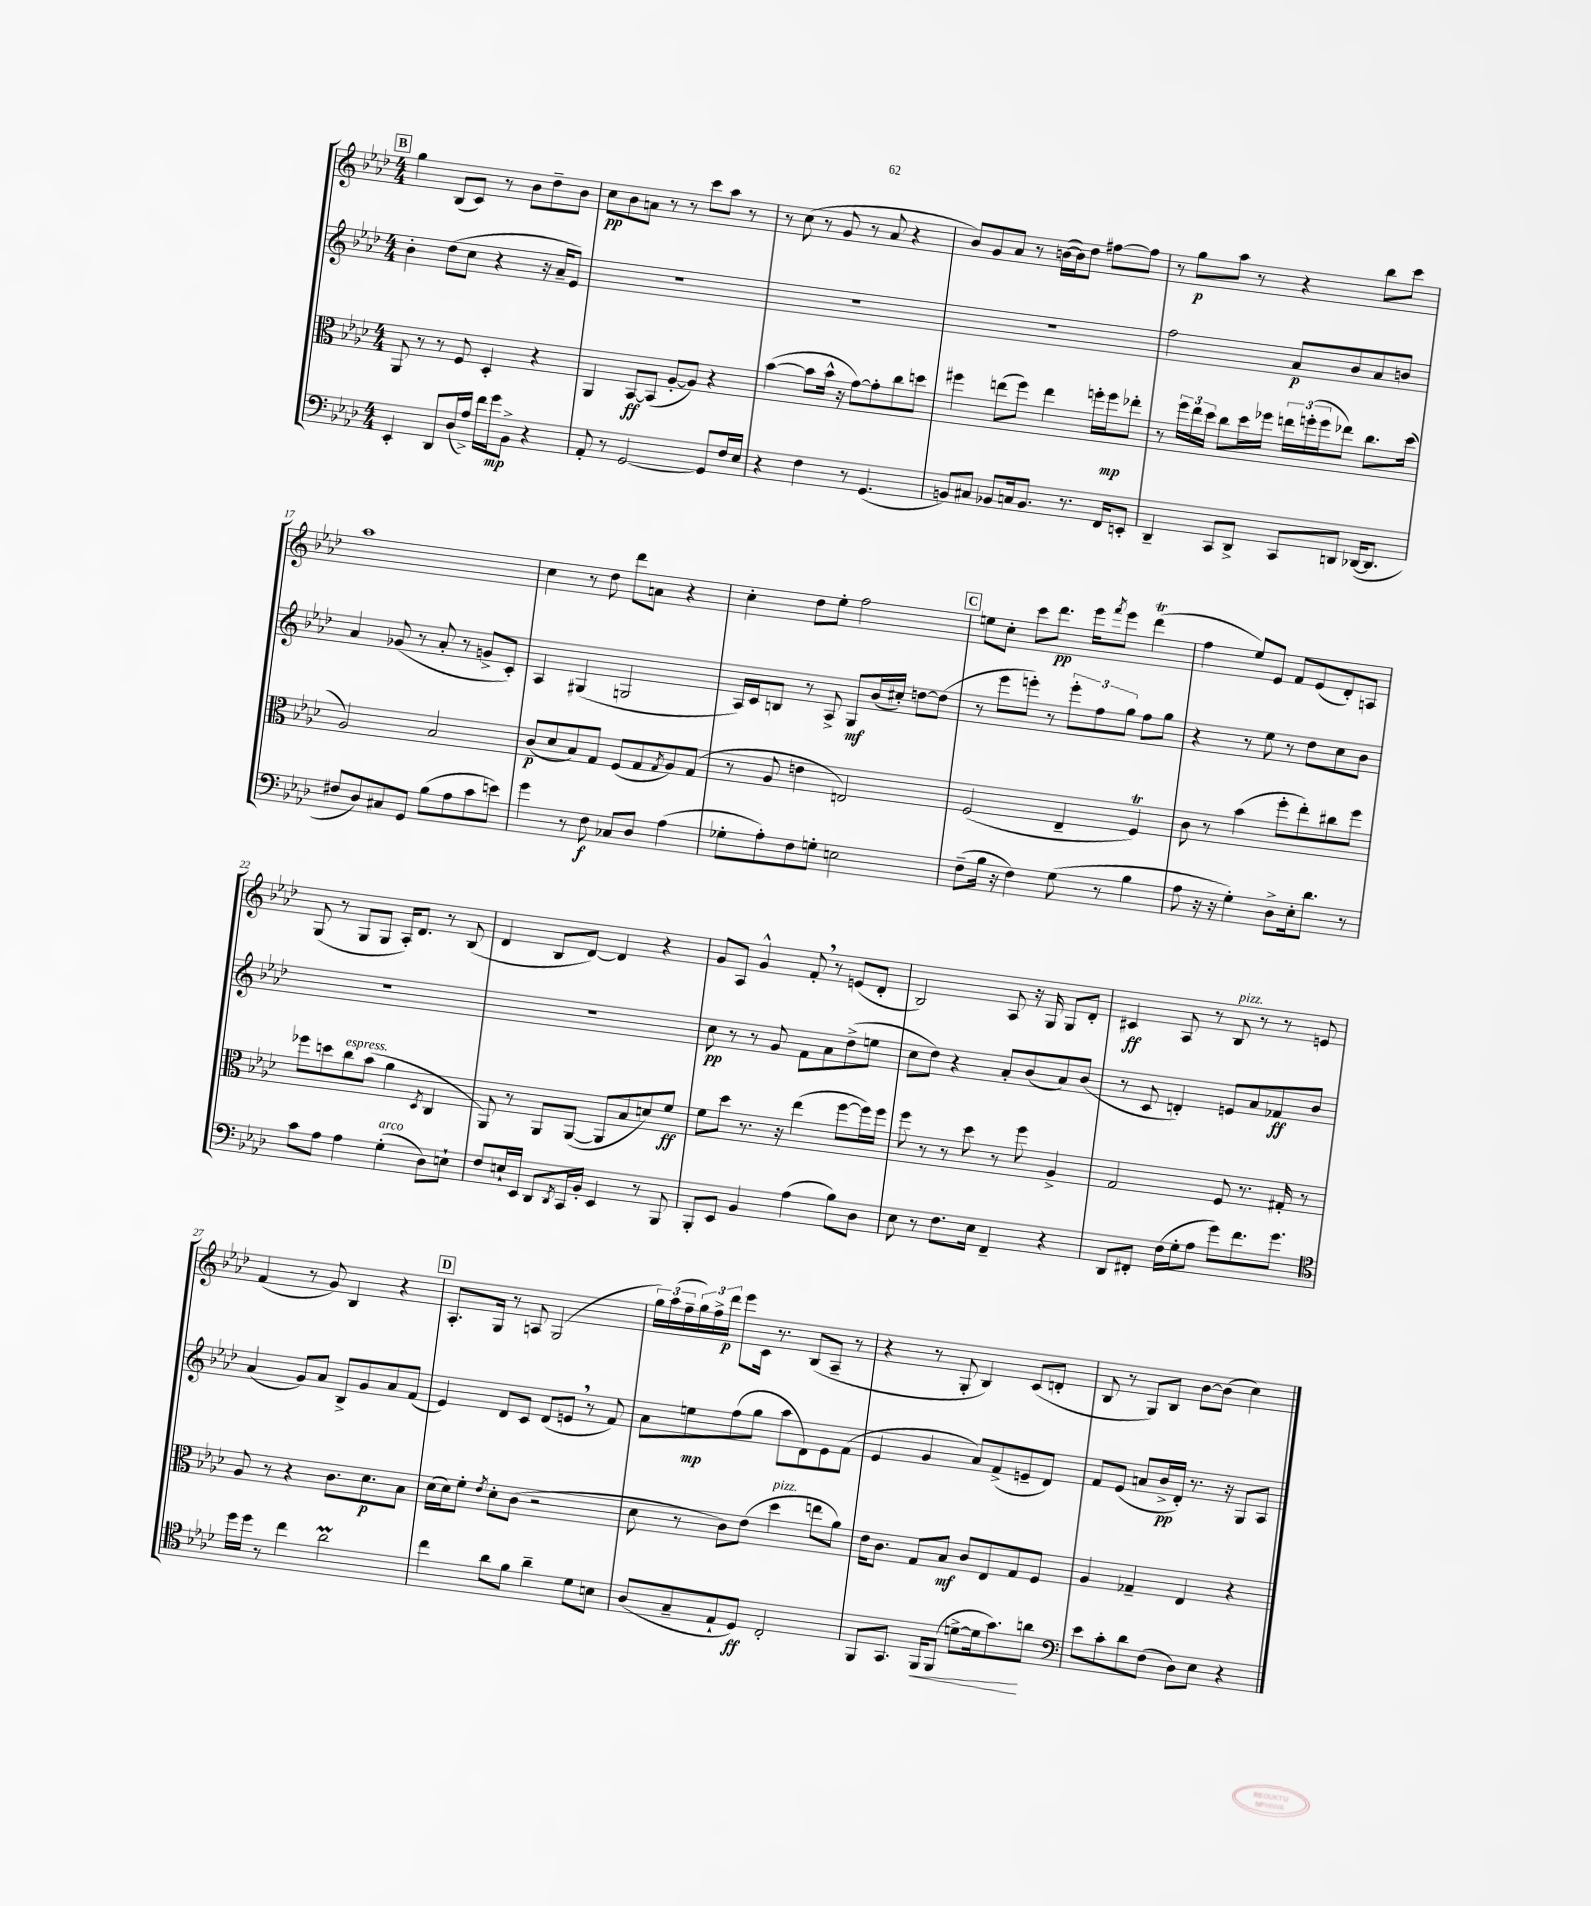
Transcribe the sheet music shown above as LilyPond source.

<<
\new StaffGroup <<
\new Staff = "s0" {
    \clef treble \key aes \major \numericTimeSignature \time 4/4
    \mark \markup { \box "B" } g''4 bes8( c'8) r8 bes'8 des''8-- bes'8 |
    c''8\pp bes'8 a'8 r8 r8 c'''8 aes''8 r8 |
    r8 c''8( r8 g'8 r8 aes'8 r4 |
    bes'8) g'8 aes'8 r8 b'16~( b'16) des''8 fis''8~ fis''8 |
    r8 g''8\p aes''8 r8 r4 bes''8 c'''8 |
    aes''1 |
    c''4 r8 des''8 des'''8 a'8 r4 |
    c''4-. des''8 ees''8-. f''2 |
    \mark \markup { \box "C" } e''8 c''8-. c'''8 des'''8.\pp ees'''16 \acciaccatura { f'''8 } ees'''8 des'''4\trill( |
    f''4 ees''8) ees'8 f'8 ees'8( des'8-.) a8 |
    g8( r8 g8 g8 aes16-.) des'8. r8 bes8( |
    des'4 bes8 des'8~) des'4 r4 |
    g'8 aes8 g'4-^ f'8-. \breathe r8 e'8( des'8-. |
    bes2) aes8 r16 g16 g8 des'8-. |
    cis'4\ff aes8 r8 bes8^\markup { \italic "pizz." } r8 r8 e'8 |
    f'4( r8 g'8) bes4 r4 |
    \mark \markup { \box "D" } aes8.-. g16 r8 a8 g2( |
    \tuplet 3/2 { g''16) aes''16( f''16-- } \tuplet 3/2 { g''16) f''16-> des'''16\p } ees'''8 c'16 r8. bes8( aes8-- r8 |
    r4 r8 g8-. bes4) c'8( d'8-. |
    bes8 r8 g8) bes8 bes'8~ bes'8( c''4) \bar "|." |
}
\new Staff = "s1" {
    \clef treble \key aes \major \numericTimeSignature \time 4/4
    \mark \markup { \box "B" } bes'4-. des''8( c''8 r4 r16 aes'16-- ees'8) |
    R1 |
    R1 |
    R1 |
    f''2 aes'8\p bes'8 aes'8 b'8 |
    aes'4 ges'8( r8 aes'8-. r8 g'8-> c'8-.) |
    aes4 gis4( g2 |
    aes16) c'16 b8 r8 aes8-> g8\mf bes'16( cis''16-.) d''8~ d''8( |
    \mark \markup { \box "C" } r8 ees'''8 e'''8-.) r8 \tuplet 3/2 { e'''8-. f''8 g''8 } f''8 g''8 |
    r4 r8 ees''8 r8 des''8 c''8 bes'8 |
    R1 |
    R1 |
    c''8\pp r8 r8 g'8 f'8 aes'8 des''8->( e''8 |
    c''8 des''8) r4 aes'8-. bes'8( aes'8) bes'8( |
    r8 c'8 d'4-.) e'8 aes'8 fes'8\ff bes'8 |
    aes'4( g'8) aes'8 bes8-> g'8 aes'8 f'8( |
    \mark \markup { \box "D" } ees'4) des'8 c'8 des'8( e'8 \breathe r8 f'8) |
    aes'8 e''8\mp f''8( g''8 aes''8 des'8) ees'8 f'8( |
    ees'4 g'4 aes'8) f'8->( e'8-- des'8) |
    f'8 ees'8( a'8 bes'16->\pp des'16-.) r8. r16 g8 aes8 \bar "|." |
}
\new Staff = "s2" {
    \clef alto \key aes \major \numericTimeSignature \time 4/4
    \mark \markup { \box "B" } aes,8 r8 r8 f8 des4-. r4 |
    aes,4 bes,8~\ff bes,8( aes8~-. aes8) r4 |
    bes'4~( bes'8 bes'16-^ r16 g'8~) g'8-. c''8 d''8 |
    fis''4 e''8( fis''8) e''4 f''16-. f''16\mp ees''8-. |
    r8 \tuplet 3/2 { f''16 ees''16 des''16 } c''8 des''16 fes''16 \tuplet 3/2 { e''16 f''16-.( f''16 } ees''8) c''8. des''16( |
    aes2) bes2 |
    c'8\p( des'8 bes8) g8 f8( g8 \acciaccatura { g8 } aes8) g8( |
    r8 aes8 e'4 e2) |
    \mark \markup { \box "C" } f2( ees4-- f4\trill) |
    c'8 r8 bes'4( f''8-. ees''8-.) cis''8 f''8 |
    fes''8 d''8 c''8^\markup { \italic "espress." } bes'8( aes'4 \acciaccatura { des8 } c4 |
    aes,8) r8 aes,8 aes,8~( aes,8 bes8 d'8) f'8\ff |
    f'8 des''8 r8. r16 ees''4( f''8~ f''16) f''16 |
    f''8 r8 r8 des''8 r8 f''8 aes4-> |
    g2 f8 r8. gis16-. r8 |
    aes8 r8 r4 c'8. des'8.\p bes8 |
    \mark \markup { \box "D" } des'16( des'16) f'8-. \acciaccatura { ees'8 } des'8-. c'8( r2 |
    des'8 r8 c'8) ees'8( des''4^\markup { \italic "pizz." } e''8 aes'8) |
    ees'16 c'8. g8 bes8\mf c'8 ees8 g8 f8 |
    aes4 ges4-- ees4 r4 \bar "|." |
}
\new Staff = "s3" {
    \clef bass \key aes \major \numericTimeSignature \time 4/4
    \mark \markup { \box "B" } ees,4-. des,8 des16( aes16->) f'16 g'16\mp bes,8-> r4 |
    aes,8-. r8 g,2~ g,8 f16 ees16 |
    r4 f4 r8 g,4.( |
    b,8) cis8 bes,8 c16 bes,8. r8. f,16 e,8-. |
    des,4-- c,8 des,8-> c,8 d,8 des,16~( des,8. |
    fis8 des8) cis8 g,8 bes8( aes8 c'8 e'8) |
    g'4 r8 f8\f ces8 des8 aes4( |
    ges8-. aes8-.) f8 g8-. e2 |
    \mark \markup { \box "C" } f8--( bes16 r16 f4) g8( r8 bes4 |
    aes8 r16 r16 g4-.) des8-> ees16-. des'8. r8 |
    c'8 aes8 aes4 g4-.^\markup { \italic "arco" }( des8) e8-! |
    f8 e16-! ees,16 des,8 \acciaccatura { des,8 } c,16 bes,16-. ees,4 r8 bes,,8 |
    bes,,8-. ees,8 bes,4 aes4( bes8) des8 |
    ees8 r8 f8. ees16 f,4-- r4 |
    des,8 fis,8-. f16( g16-. aes8 g'8) f'8. g'8. |
    \clef tenor des''16 des''16 r8 c''4 aes'2\prall |
    \mark \markup { \box "D" } c''4 aes'8 f'8 aes'4-- des'8 b8 |
    aes8( g8-- ees8-! des8\ff) c2-. |
    f,8 g,8. f,16\< f,8( d'8~-> d'16 g'8.\!) a'8 |
    \clef bass ees'8 c'8-. des'8 f8( des8) ees8 r4 \bar "|." |
}
>>
>>
\layout { \context { \Score currentBarNumber = #12 } }
